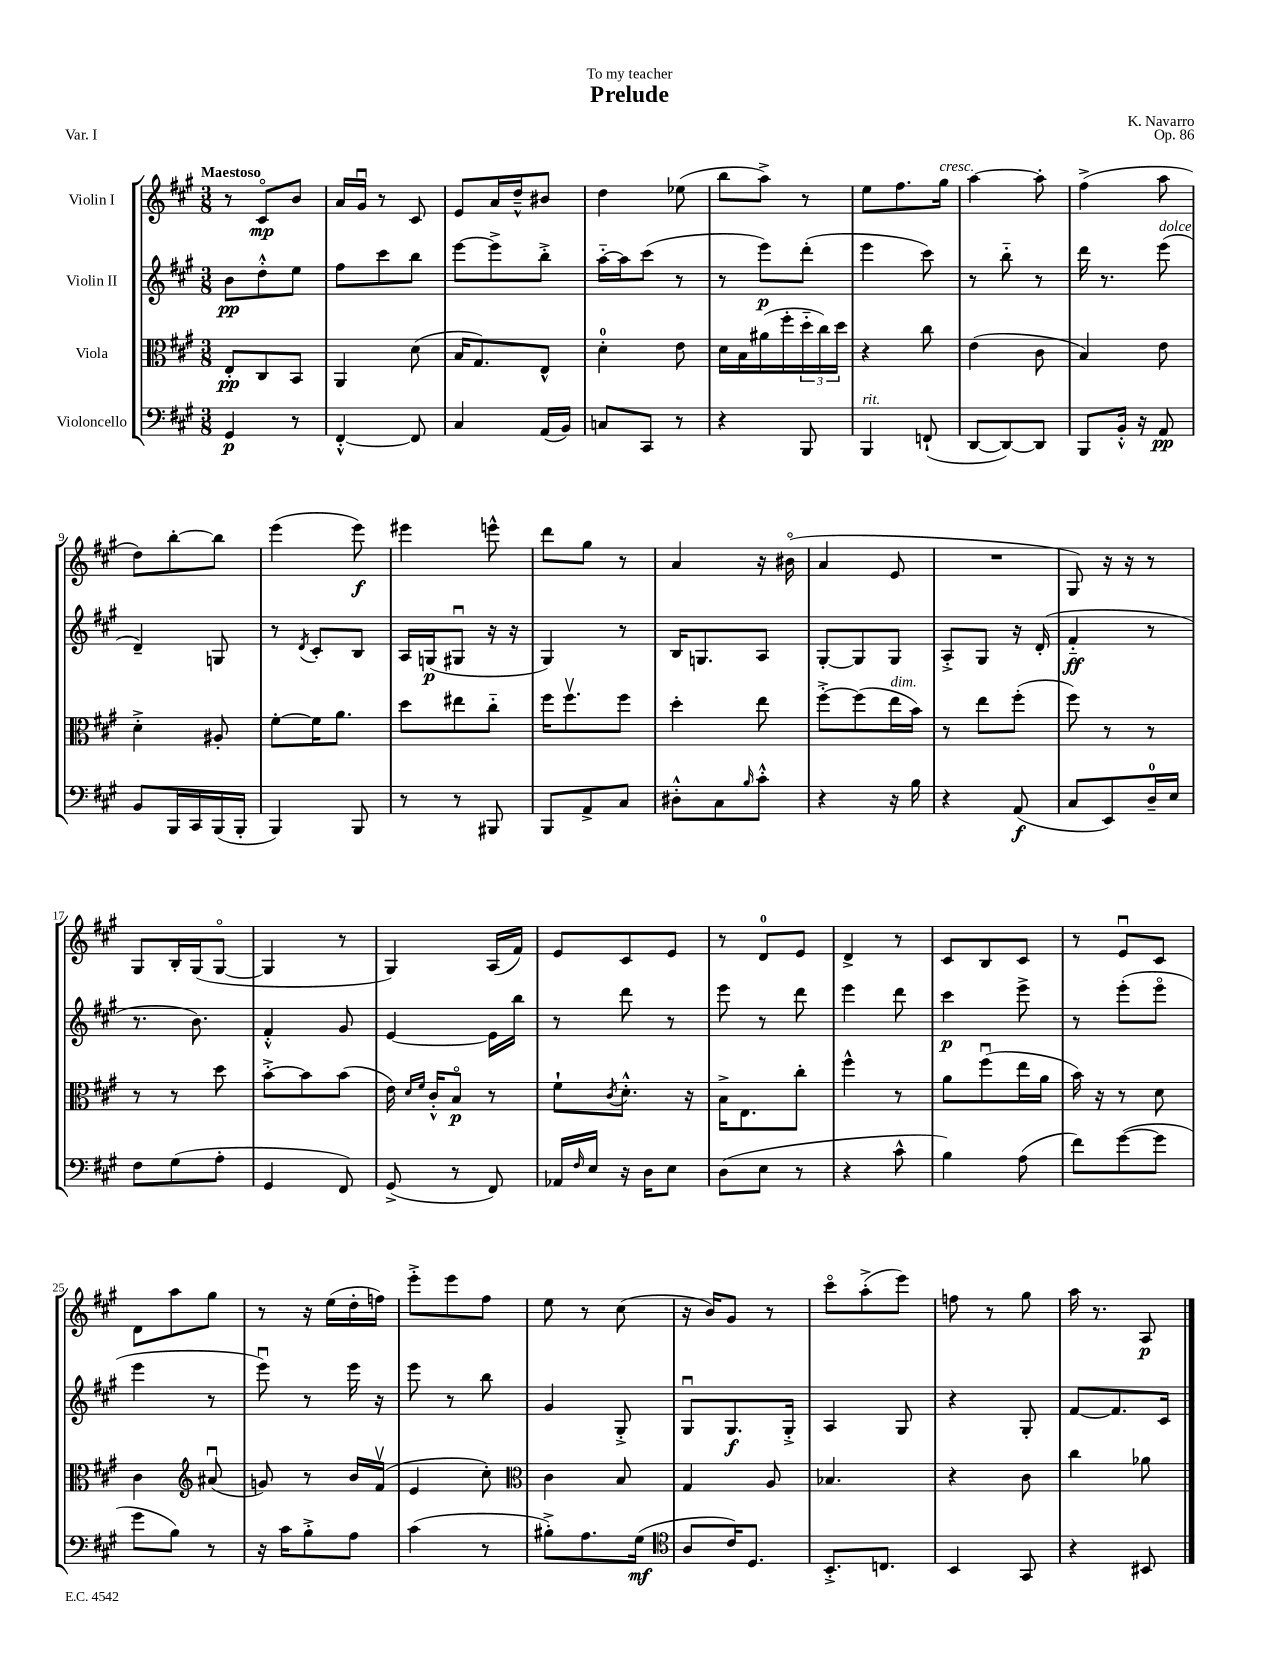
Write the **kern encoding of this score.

**kern	**kern	**kern	**kern
*staff4	*staff3	*staff2	*staff1
*clefF4	*clefC3	*clefG2	*clefG2
*k[f#c#g#]	*k[f#c#g#]	*k[f#c#g#]	*k[f#c#g#]
*M3/8	*M3/8	*M3/8	*M3/8
4GG#	8E'	8b	8r
.	8C#	8dd'^^	8c#o
8r	8BB	8ee	8b
=	=	=	=
[4FF#'^^	4AA	8ff#	16a
.	.	.	16g#u
.	.	8ccc#	8r
8FF#]	(8d	8bb	8c#
=	=	=	=
4C#	16B	[8eee	8e
.	8.G#)	.	.
.	.	8eee^]	16a
.	.	.	16dd~^^
(16AA	8E^^	8bb'^	8b#
16BB)	.	.	.
=	=	=	=
8C	4d'	[16aa'~	4dd
.	.	16aa]	.
8CC#	.	(8ccc#	.
8r	8e	8r	(8ee-
=	=	=	=
4r	16d	8r	8bb
.	16B	.	.
.	(16a#	8eee)	8aa^)
.	16ff#'	.	.
8BBB	24dd'~	(8ddd'	8r
.	24cc#)	.	.
.	24dd	.	.
=	=	=	=
4BBB	4r	4eee	8ee
.	.	.	8.ff#
(8FF`	8cc#	8ccc#)	.
.	.	.	16gg#
=	=	=	=
[8DD	(4e	8r	[4aa
8DD_)	.	8bb'~	.
8DD]	8c#	8r	8aa']
=	=	=	=
8BBB	4B)	16ddd	(4ff#^
.	.	8.r	.
16BB'^^	.	.	.
16r	.	.	.
8AA	8e	(8eee	8aa
=	=	=	=
8BB	4d'^	4d~)	8dd)
16BBB	.	.	[8bb'
16CC#	.	.	.
(16BBB	8A#'	8G	8bb]
16BBB'	.	.	.
=	=	=	=
4BBB)	[8f#'	8r	(4eee
.	.	8qd	.
.	16f#]	8c#'	.
.	8.a	.	.
8BBB	.	8B	8eee)
=	=	=	=
8r	8dd	16A	4eee#
.	.	(16G	.
8r	8ee#	8G#u	.
8BBB#	8cc#'~	16r	8eee^^
.	.	16r	.
=	=	=	=
8BBB	16ff#	4G#)	8ddd
.	8.ff#v	.	.
8AA^	.	.	8gg#
8C#	8ff#	8r	8r
=	=	=	=
8D#'^^	4dd'	16B	4a
.	.	8.G	.
8C#	.	.	.
16qqB	.	.	.
8c#'^^	8ee	8A	16r
.	.	.	(16b#o
=	=	=	=
4r	[8ff#'^	[8G#'	4a
.	(8ff#]	8G#]	.
16r	16ee	8G#	8e
16B	16b)	.	.
=	=	=	=
4r	8r	8A'^	4.r
.	8ee	8G#	.
(8AA	(8ff#'	16r	.
.	.	(16d'	.
=	=	=	=
8C#	8ff#)	4f#'~	8G#)
8EE)	8r	.	16r
.	.	.	16r
16D~	8r	8r	8r
16E	.	.	.
=	=	=	=
8F#	8r	8.r	8G#
(8G#	8r	.	16B'
.	.	8.b)	(16G#
8A'	8dd	.	[8G#o
=	=	=	=
4GG#	[8b'^	4f#'^^	4G#]
.	8b]	.	.
8FF#)	(8b	8g#	8r
=	=	=	=
(8GG#^	16e)	[4e	4G#)
.	16qqd	.	.
.	16qqf#	.	.
.	16c#'^^	.	.
8r	8Bo	.	.
8FF#)	8r	16e]	(16A
.	.	16bb	16f#)
=	=	=	=
16AA-	8f#`	8r	8e
16qqF#	.	.	.
16E	.	.	.
.	8qc#	.	.
16r	8.d'^^	8ddd	8c#
16D	.	.	.
8E	.	8r	8e
.	16r	.	.
=	=	=	=
(8D	16B^	8eee	8r
.	8.E	.	.
8E	.	8r	8d
8r	8cc#'	8ddd	8e
=	=	=	=
4r	4ff#^^	4eee	4d^
8c#^^	8r	8ddd	8r
=	=	=	=
4B)	8a	4ccc#	8c#
.	(8ff#u	.	8B
(8A	16ee	8eee^	8c#
.	16a	.	.
=	=	=	=
8f#)	16b)	8r	8r
.	16r	.	.
([8g#	8r	(8eee'	8eu
8g#]	8d	8eeeo	8c#
=	=	=	=
8g#	4c#	4eee	8d
8B)	.	.	8aa
*	*clefG2	*	*
8r	(8a#u	8r	8gg#
=	=	=	=
16r	8g)	8eeeu)	8r
16c#	.	.	.
8B'^	8r	8r	16r
.	.	.	(16ee
8A	16b	16eee	16dd'
.	(16f#v	16r	16ff)
=	=	=	=
(4c#	4e	8eee	8eee'^
.	.	8r	8eee
8r	8cc#')	8bb	8ff#
=	=	=	=
*	*clefC3	*	*
8B#'^)	4c#	4g#	8ee
8.A	.	.	8r
.	8B	8G#'^	(8cc#
(16G#	.	.	.
=	=	=	=
*clefC4	*	*	*
8A	4G#	8G#u	16r
.	.	.	16b)
16c#)	.	8.G#	8g#
8.D	.	.	.
.	8A	.	8r
.	.	16G#'^	.
=	=	=	=
8.BB'^	4.B-	4A	8ccc#o
.	.	.	(8aa'^
8.C	.	.	.
.	.	8G#	8eee)
=	=	=	=
4BB	4r	4r	8ff
.	.	.	8r
8GG#	8c#	8G#'	8gg#
=	=	=	=
4r	4cc#	[8f#	16aa
.	.	.	8.r
.	.	8.f#]	.
8BB#	8a-	.	8A
.	.	16c#	.
==	==	==	==
*-	*-	*-	*-
